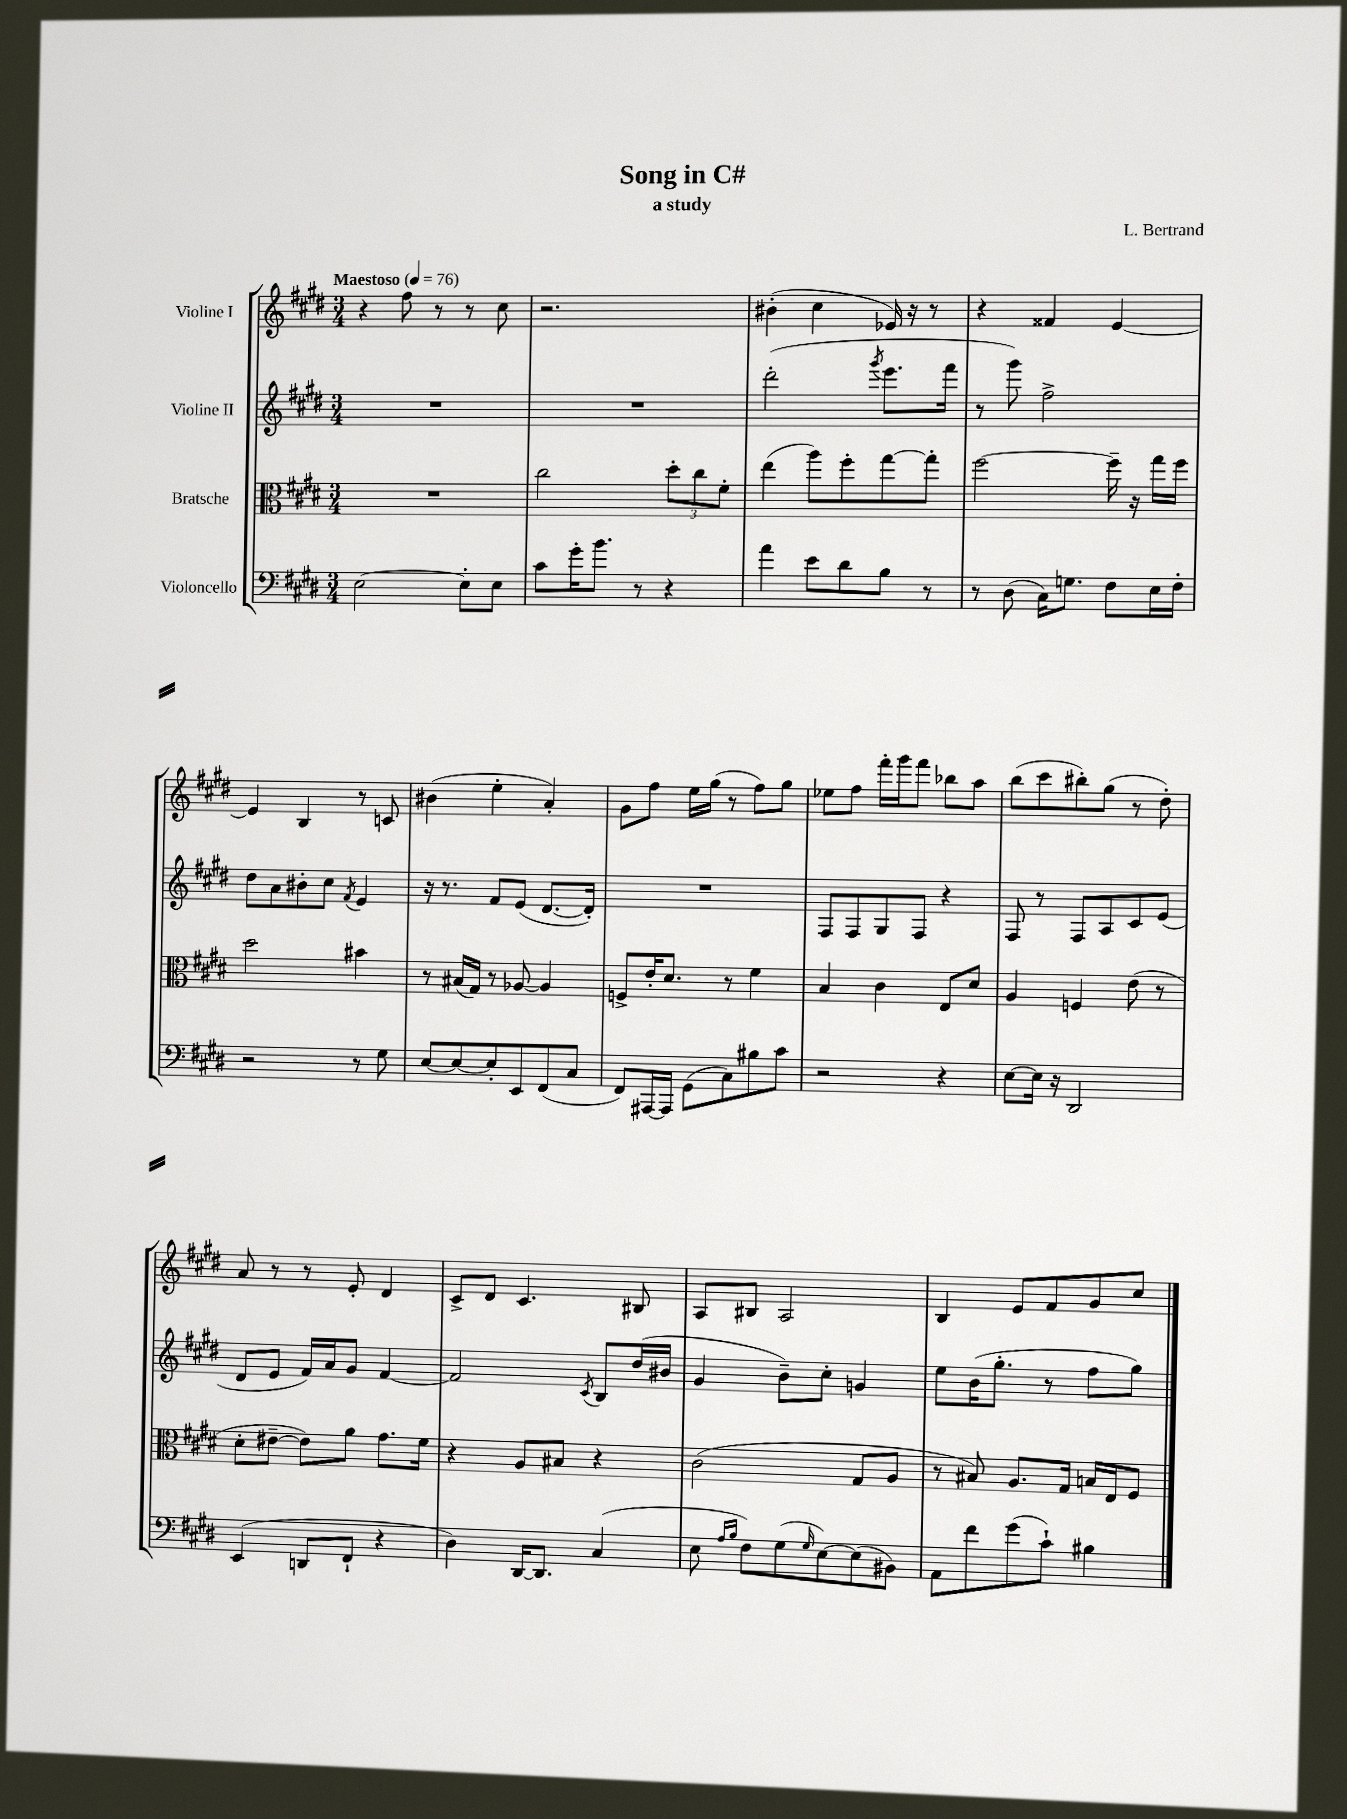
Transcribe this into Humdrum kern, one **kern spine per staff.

**kern	**kern	**kern	**kern
*staff4	*staff3	*staff2	*staff1
*clefF4	*clefC3	*clefG2	*clefG2
*k[f#c#g#d#]	*k[f#c#g#d#]	*k[f#c#g#d#]	*k[f#c#g#d#]
*M3/4	*M3/4	*M3/4	*M3/4
*MM76	*MM76	*MM76	*MM76
[2E	2.r	2.r	4r
.	.	.	8ff#
.	.	.	8r
8E']	.	.	8r
8E	.	.	8cc#
=	=	=	=
8c#	2cc#	2.r	2.r
16g#'	.	.	.
8.b	.	.	.
8r	.	.	.
4r	12dd#'	.	.
.	12cc#	.	.
.	12f#'	.	.
=	=	=	=
4a	(4ee	(2ddd#'	(4b#'
8e	8aa)	.	4cc#
8d#	8ff#'	.	.
.	.	8qggg#	.
8B	[8gg#	8.eee	16e-)
.	.	.	16r
8r	8gg#']	.	8r
.	.	16fff#	.
=	=	=	=
8r	[2ff#	8r	4r
(8D#	.	8ggg#)	.
16C#)	.	2ff#^	4f##
8.G	.	.	.
8F#	16ff#~]	.	[4e
.	16r	.	.
16E	16gg#	.	.
16F#'	16ff#	.	.
=	=	=	=
2r	2dd#	8dd#	4e]
.	.	8a	.
.	.	8b#'	4B
.	.	8cc#	.
.	.	8qf#	.
8r	4b#	4e	8r
8G#	.	.	8c
=	=	=	=
[8E	8r	16r	(4b#
.	.	8.r	.
8E_	(16B#	.	.
.	16G#)	.	.
8E']	8r	8f#	4ee'
8EE	[8A-	(8e	.
(8FF#	4A-]	[8.d#	4a')
8C#	.	.	.
.	.	16d#'])	.
=	=	=	=
8FF#)	8F^	2.r	8g#
[16AAA#	16e'	.	8ff#
16AAA#]	8.d#	.	.
(8GG#	.	.	16ee
.	.	.	(16gg#
8C#)	8r	.	8r
8B#	4f#	.	8ff#)
8c#	.	.	8gg#
=	=	=	=
2r	4B	8F#	8ee-
.	.	8F#	8ff#
.	4c#	8G#	16fff#'
.	.	.	16ggg#
.	.	8F#	8fff#
4r	8E	4r	8bb-
.	8d#	.	8aa
=	=	=	=
[8E	4A	8F#	(8bb
16E]	.	8r	8ccc#
16r	.	.	.
2DD#	4F	8F#	8bb#')
.	.	8A	(8gg#
.	(8e	8c#	8r
.	8r	(8e	8dd#')
=	=	=	=
(4EE	8d#'	8d#	8a
.	[8e#~	8e	8r
8DD	8e#])	16f#)	8r
.	.	16a	.
8FF#`	8a	8g#	8e'
4r	8.g#	[4f#	4d#
.	16f#	.	.
=	=	=	=
4D#)	4r	2f#]	8c#^
.	.	.	8d#
[16DD#	8A	.	4.c#
8.DD#]	.	.	.
.	8B#	.	.
.	.	8qc#	.
(4C#	4r	8B	.
.	.	(16dd#	8B#
.	.	16b#	.
=	=	=	=
8E	(2c#	4g#	8A
16qqA	.	.	.
16qqB	.	.	.
8F#)	.	.	8B#
(8G#	.	8b~)	2A
16qqG#	.	.	.
[8E)	.	8cc#'	.
(8E]	8G#	4g	.
8BB#)	8A	.	.
=	=	=	=
8AA	8r	8ee	4B
8f#	8B#)	(16b	.
.	.	8.gg#'	.
(8g#	8.A	.	8e
8c#`)	.	8r	8f#
.	16G#	.	.
4B#	16B	8ff#	8g#
.	16E	.	.
.	8F#	8gg#)	8cc#
==	==	==	==
*-	*-	*-	*-
